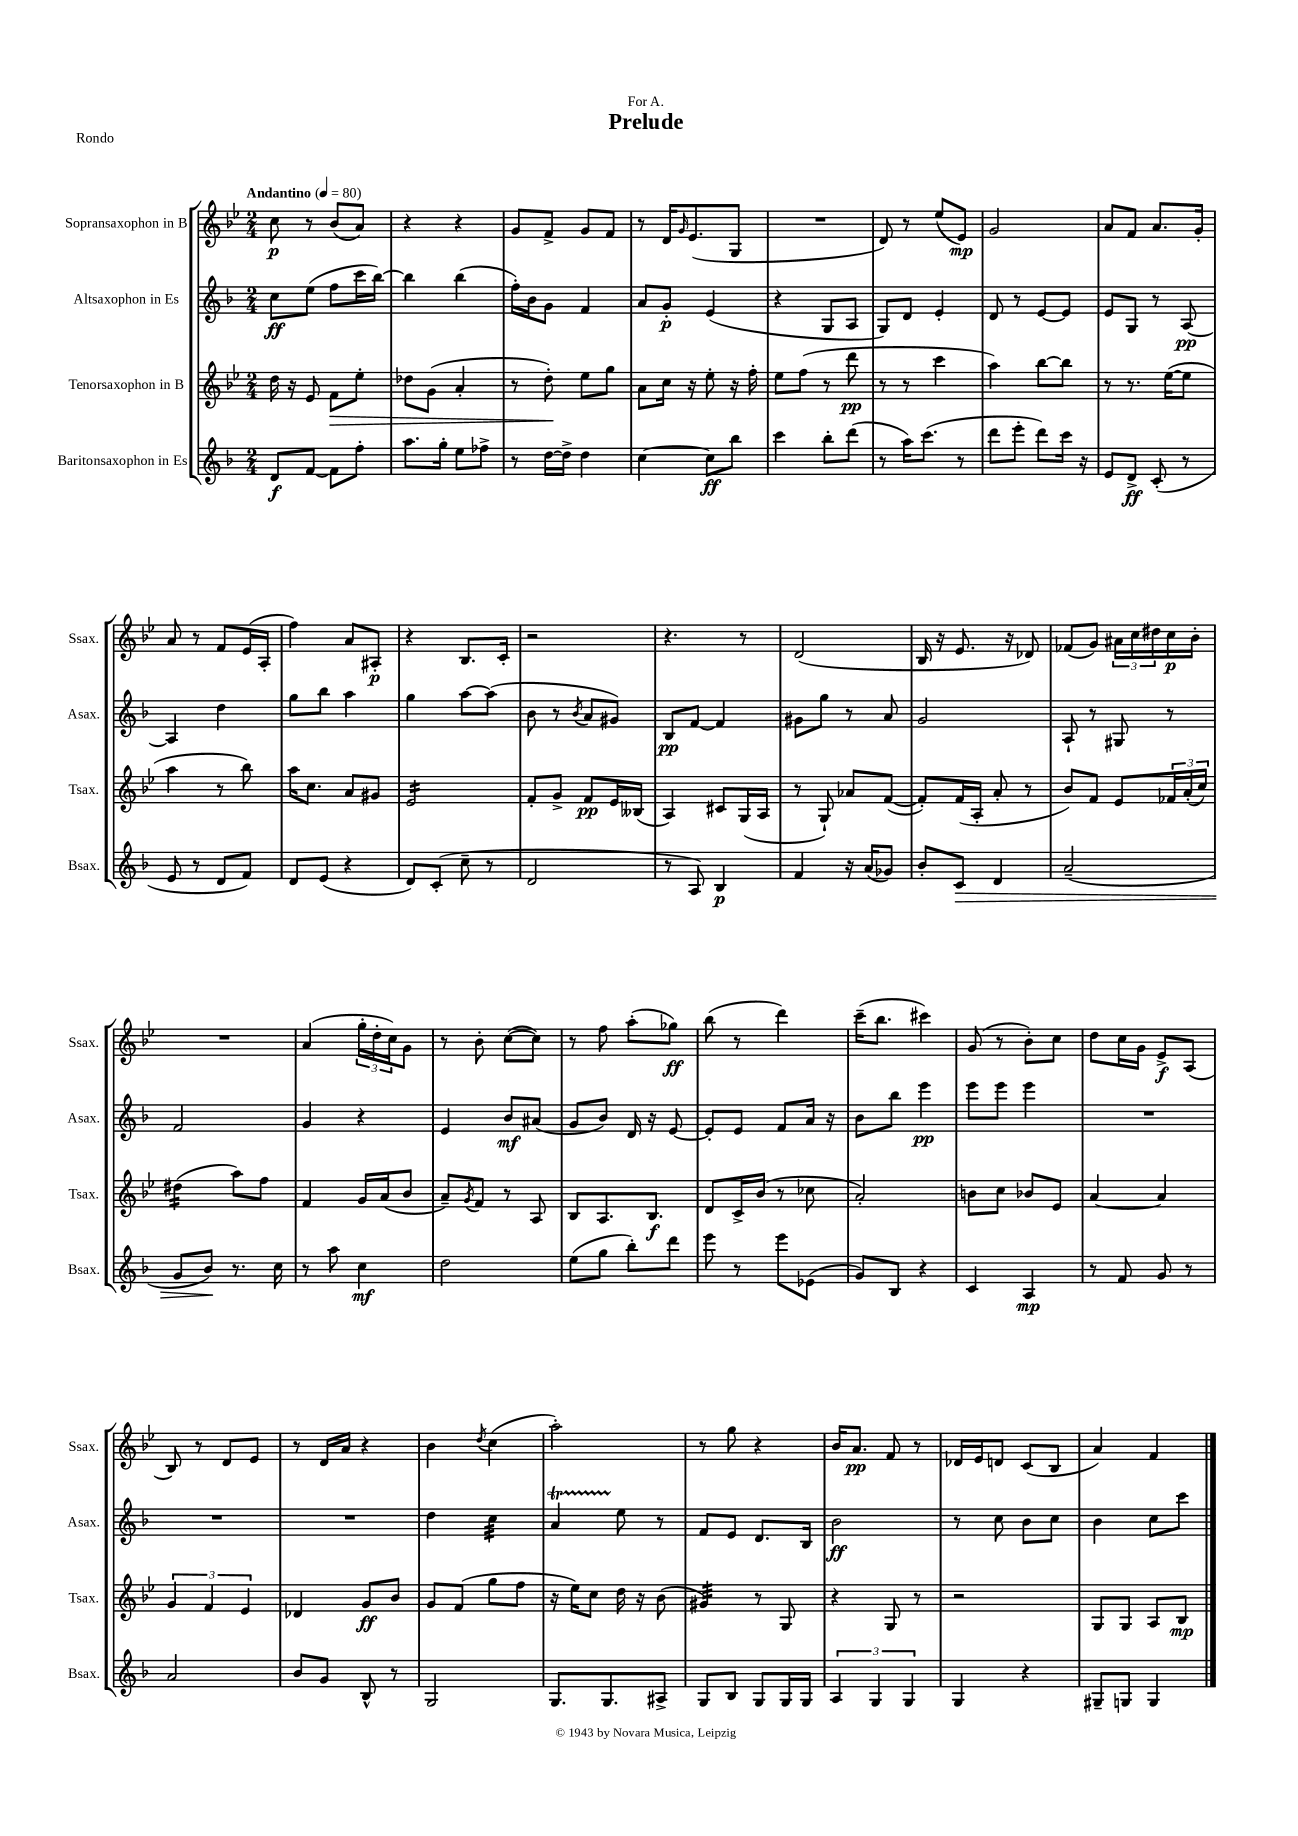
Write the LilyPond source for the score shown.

\header { title = "Prelude" dedication = "For A." piece = "Rondo" }
<<
\new StaffGroup <<
\new Staff = "s0" \with { instrumentName = "Sopransaxophon in B" shortInstrumentName = "Ssax." } {
    \clef treble \key bes \major \numericTimeSignature \time 2/4 \tempo "Andantino" 4 = 80
    c''8\p r8 bes'8( a'8) |
    r4 r4 |
    g'8 f'8-> g'8 f'8 |
    r8 d'16 \grace { g'16 } ees'8.( g8 |
    R2 |
    d'8) r8 ees''8( ees'8\mp) |
    g'2 |
    a'8 f'8 a'8. g'16-. |
    a'8 r8 f'8 ees'16( a16-. |
    f''4) a'8 ais8-.\p |
    r4 bes8. c'16-. |
    r2 |
    r4. r8 |
    d'2( |
    bes16 r16 ees'8. r16 des'8) |
    fes'8( g'8) \tuplet 3/2 { ais'16 c''16 dis''16 } c''16\p bes'16-. |
    R2 |
    a'4( \tuplet 3/2 { g''16-. d''16-. c''16) } g'8 |
    r8 bes'8-. c''8~( c''8) |
    r8 f''8 a''8-.( ges''8\ff) |
    bes''8( r8 d'''4) |
    c'''16--( bes''8. cis'''4) |
    g'8( r8 bes'8-.) c''8 |
    d''8 c''16 g'16 ees'8->\f a8( |
    bes8) r8 d'8 ees'8 |
    r8 d'16 a'16 r4 |
    bes'4 \acciaccatura { d''8 } c''4( |
    a''2-.) |
    r8 g''8 r4 |
    bes'16 a'8.\pp f'8 r8 |
    des'16 ees'16 d'8 c'8( bes8 |
    a'4) f'4 \bar "|." |
}
\new Staff = "s1" \with { instrumentName = "Altsaxophon in Es" shortInstrumentName = "Asax." } {
    \clef treble \key f \major \numericTimeSignature \time 2/4
    c''8\ff e''8( f''8 c'''16 bes''16~) |
    bes''4 bes''4( |
    f''16-.) bes'16 g'8 f'4 |
    a'8 g'8-.\p e'4( |
    r4 g8 a8 |
    g8) d'8 e'4-. |
    d'8 r8 e'8~ e'8 |
    e'8 g8 r8 a8~\pp |
    a4 d''4 |
    g''8 bes''8 a''4 |
    g''4 a''8~ a''8( |
    bes'8 r8 \acciaccatura { bes'8 } a'8 gis'8) |
    bes8\pp f'8~ f'4 |
    gis'8 g''8 r8 a'8 |
    g'2 |
    a8-! r8 gis8 r8 |
    f'2 |
    g'4 r4 |
    e'4 bes'8\mf ais'8( |
    g'8 bes'8) d'16 r16 e'8~ |
    e'8-. e'8 f'8 a'16 r16 |
    bes'8 bes''8 e'''4\pp |
    e'''8 e'''8 e'''4 |
    R2 |
    R2 |
    R2 |
    d''4 c''4:32 |
    a'4\startTrillSpan e''8\stopTrillSpan r8 |
    f'8 e'8 d'8. bes16 |
    bes'2\ff |
    r8 c''8 bes'8 c''8 |
    bes'4 c''8 c'''8 \bar "|." |
}
\new Staff = "s2" \with { instrumentName = "Tenorsaxophon in B" shortInstrumentName = "Tsax." } {
    \clef treble \key bes \major \numericTimeSignature \time 2/4
    d''16 r16 ees'8 f'8\> ees''8-. |
    des''8 g'8( a'4-. |
    r8 d''8-.\!) ees''8 g''8 |
    a'8 c''16 r16 ees''8-. r16 f''16-. |
    ees''8 f''8( r8 d'''8\pp |
    r8 r8 c'''4 |
    a''4) bes''8~ bes''8 |
    r8 r8. ees''16~( ees''8 |
    a''4 r8 bes''8) |
    a''16 c''8. a'8 gis'8 |
    ees'2:16 |
    f'8-. g'8-> f'8\pp ees'16 beses16( |
    a4) cis'8 g16( a16 |
    r8 g8-!) aes'8 f'8~( |
    f'8-.) f'16( a16-. a'8-. r8 |
    bes'8) f'8 ees'8 \tuplet 3/2 { fes'16 a'16-.( c''16) } |
    dis''4:16( a''8) f''8 |
    f'4 g'16 a'16( bes'8 |
    a'8--) \acciaccatura { g'8 } f'8 r8 a8 |
    bes8 a8. bes8.\f |
    d'8 c'16-> bes'16( r8 ces''8 |
    a'2-.) |
    b'8 c''8 bes'8 ees'8 |
    a'4~ a'4 |
    \tuplet 3/2 { g'4 f'4 ees'4 } |
    des'4 g'8\ff bes'8 |
    g'8 f'8( g''8 f''8 |
    r16 ees''16) c''8 d''16 r16 bes'8( |
    gis'4:32) r8 g8 |
    r4 g8 r8 |
    r2 |
    g8 g8 a8 bes8\mp \bar "|." |
}
\new Staff = "s3" \with { instrumentName = "Baritonsaxophon in Es" shortInstrumentName = "Bsax." } {
    \clef treble \key f \major \numericTimeSignature \time 2/4
    d'8\f f'8~ f'8 f''8-. |
    a''8. g''16-. e''8 fes''8-> |
    r8 d''16~ d''16-> d''4 |
    c''4~ c''8\ff bes''8 |
    c'''4 bes''8-. d'''8( |
    r8 a''16) c'''8.( r8 |
    d'''8 e'''8-. d'''8) c'''16 r16 |
    e'8 d'8->\ff c'8-.( r8 |
    e'8 r8 d'8 f'8) |
    d'8 e'8( r4 |
    d'8) c'8-.( c''8-- r8 |
    d'2 |
    r8 a8) bes4\p |
    f'4 r16 a'16( ges'8) |
    bes'8-. c'8\> d'4 |
    a'2--( |
    g'8 bes'8\!) r8. c''16 |
    r8 a''8 c''4\mf |
    d''2 |
    e''8( g''8 bes''8-.) d'''8 |
    e'''8 r8 e'''8 ees'8( |
    g'8) bes8 r4 |
    c'4 a4\mp |
    r8 f'8 g'8 r8 |
    a'2 |
    bes'8 g'8 bes8-^ r8 |
    g2 |
    g8. g8. ais8-> |
    g8 bes8 g8 g16 g16 |
    \tuplet 3/2 { a4 g4 g4 } |
    g4 r4 |
    gis8-- g8 g4 \bar "|." |
}
>>
>>
\layout { \context { \Score \remove "Bar_number_engraver" } }
